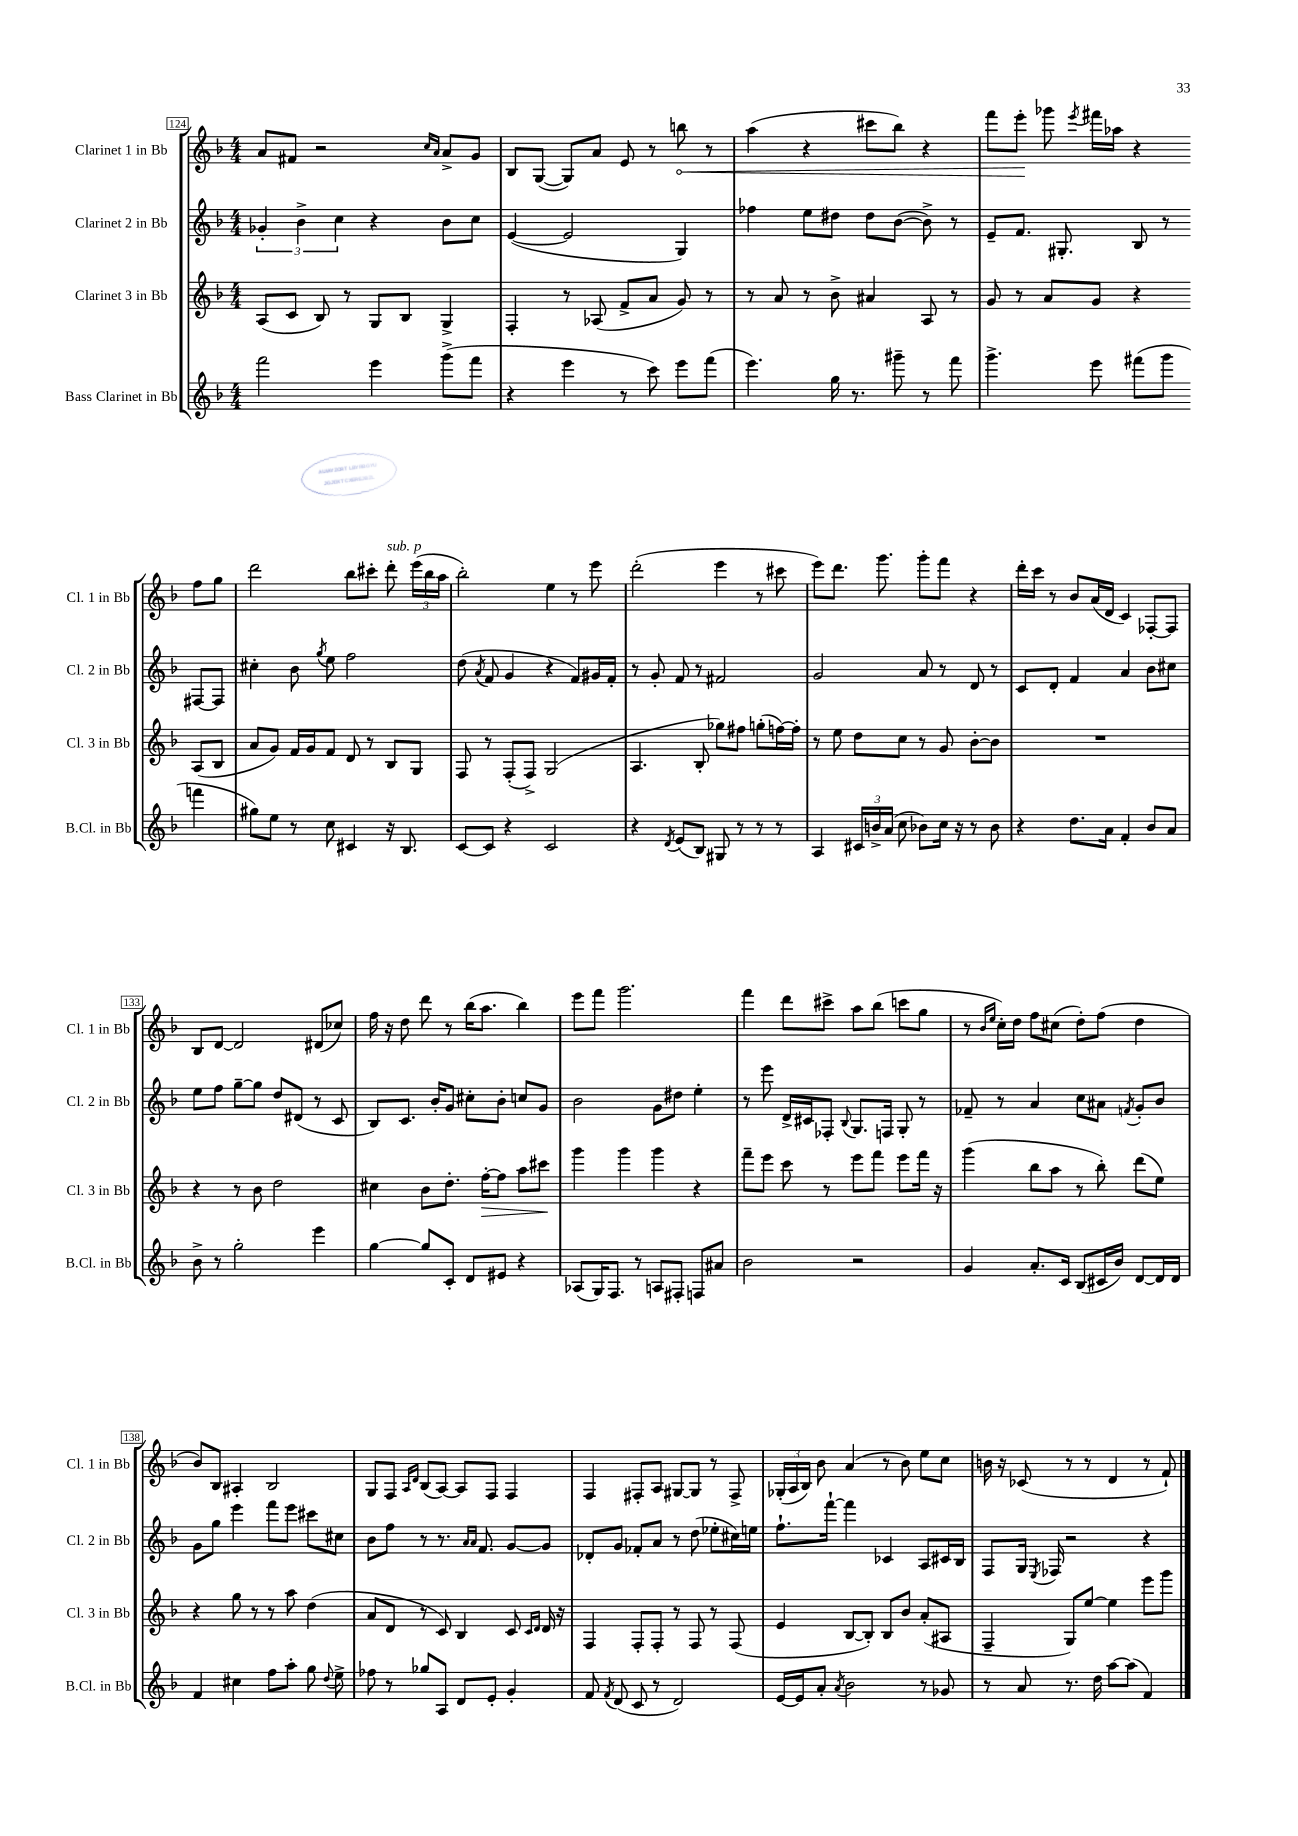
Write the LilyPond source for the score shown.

<<
\new StaffGroup <<
\new Staff = "s0" \with { instrumentName = "Clarinet 1 in Bb" shortInstrumentName = "Cl. 1 in Bb" } {
    \clef treble \key f \major \numericTimeSignature \time 4/4
    \autoBeamOff a'8[ fis'8] r2 \grace { c''16[ a'16] } a'8[-> g'8] |
    bes8[ g8]~( g8[) a'8] e'8 r8 \once \override Hairpin.circled-tip = ##t b''8\< r8 |
    a''4( r4 cis'''8[ bes''8]) r4 |
    f'''8[ e'''8]-.\! ges'''8 \acciaccatura { e'''8 } fis'''16[ aes''16] r4 f''8[ g''8] |
    d'''2 bes''8[ cis'''8]-. d'''8-.^\markup { \italic "sub. p" } \tuplet 3/2 { e'''16[( bes''16 a''16] } |
    bes''2-.) e''4 r8 e'''8 |
    d'''2-.( e'''4 r8 cis'''8 |
    e'''8[) d'''8.] g'''8. g'''8[-. f'''8] r4 |
    d'''16[-. c'''16] r8 bes'8[ a'16( d'16] c'4) fes8[~-. fes8] |
    bes8[ d'8]~ d'2 dis'8[( ces''8]) |
    f''16 r16 d''8 d'''8 r8 bes''16[( a''8.] bes''4) |
    e'''8[ f'''8] g'''2. |
    f'''4 d'''8[ cis'''8]-> a''8[ bes''8]( c'''8[ g''8] |
    r8 \grace { bes'16[ e''16] } c''16[-.) d''16] f''8[ cis''8]( d''8[-.) f''8]( d''4 |
    bes'8[) bes8] ais4-. bes2 |
    g8[ f8] \grace { a16[ d'16] } bes8[( a8]~) a8[ f8] f4 |
    f4 fis8[-. a8] gis8[~ gis8] r8 fis8-> |
    \tuplet 3/2 { ges16[-.( a16 bes16]) } bes'8 a'4( r8 bes'8) e''8[ c''8] |
    b'16 r16 ces'8( r8 r8 d'4 r8 f'8-!) \bar "|." |
}
\new Staff = "s1" \with { instrumentName = "Clarinet 2 in Bb" shortInstrumentName = "Cl. 2 in Bb" } {
    \clef treble \key f \major \numericTimeSignature \time 4/4
    \autoBeamOff \tuplet 3/2 { ges'4-. bes'4-> c''4 } r4 bes'8[ c''8] |
    e'4~( e'2 g4) |
    fes''4 e''8[ dis''8] dis''8[ bes'8]~( bes'8->) r8 |
    e'8[-- f'8.] gis8.-. bes8 r8 fis8[~ fis8] |
    cis''4-. bes'8 \acciaccatura { g''8 } e''8 f''2 |
    d''8( \acciaccatura { a'8 } f'8 g'4 r4 f'8[) gis'16 f'16]-. |
    r8 g'8-. f'8 r8 fis'2 |
    g'2 a'8 r8 d'8 r8 |
    c'8[ d'8]-. f'4 a'4 bes'8[ cis''8] |
    e''8[ f''8] g''8[~-- g''8] d''8[ dis'8]( r8 c'8 |
    bes8[) c'8.] bes'16[-. g'8] cis''8[-. bes'8]-. c''8[ g'8] |
    bes'2 g'8[ dis''8] e''4-. |
    r8 e'''8 d'16[-> cis'16 fes8]-. \appoggiatura { bes8 } g8.[ f16] g8-. r8 |
    fes'8-- r8 a'4 c''8[ ais'8] \acciaccatura { f'8 } g'8[-. bes'8] |
    g'8[ g''8] e'''4 f'''8[ e'''8] cis'''8[ cis''8] |
    bes'8[ f''8] r8 r8. \grace { a'16[ a'16] } f'8. g'8[~ g'8] |
    des'8[-. g'8] fes'8[-. a'8] r8 d''8( ees''8[-. cis''16) e''16] |
    f''8.[-! f'''16]~-! f'''4 ces'4 a8[ cis'16 bes16] |
    f8[ g16] \acciaccatura { e8 } fes16 r2 r4 \bar "|." |
}
\new Staff = "s2" \with { instrumentName = "Clarinet 3 in Bb" shortInstrumentName = "Cl. 3 in Bb" } {
    \clef treble \key f \major \numericTimeSignature \time 4/4
    \autoBeamOff a8[( c'8] bes8) r8 g8[ bes8] g4-> |
    f4-. r8 aes8( f'8[-> a'8] g'8) r8 |
    r8 a'8 r8 bes'8-> ais'4 a8 r8 |
    g'8 r8 a'8[ g'8] r4 a8[( bes8] |
    a'8[ g'8]) f'16[ g'16 f'8] d'8 r8 bes8[ g8] |
    f8 r8 f8[-.( f8]->) g2( |
    a4. bes8-. ges''8[) fis''8] g''8[-.( f''16~) f''16]-. |
    r8 e''8 d''8[ c''8] r8 g'8 bes'8[~-. bes'8] |
    R1 |
    r4 r8 bes'8 d''2 |
    cis''4 bes'8[ d''8.]-. f''16[~-.\> f''8] a''8[ cis'''8]\! |
    g'''4 g'''4 g'''4 r4 |
    f'''8[-- e'''8] c'''8 r8 e'''8[ f'''8] e'''8[ f'''16] r16 |
    g'''4( bes''8[ a''8] r8 bes''8-.) d'''8[( e''8]) |
    r4 g''8 r8 r8 a''8 d''4( |
    a'8[ d'8] r8 c'8) bes4 c'8 \grace { c'16[ d'16] } d'16 r16 |
    f4 f8[-. f8]-. r8 f8 r8 f8( |
    e'4 bes8[~ bes8]-.) bes8[ bes'8] a'8[-.( ais8] |
    f4-- g8[) e''8]~ e''4 e'''8[ g'''8] \bar "|." |
}
\new Staff = "s3" \with { instrumentName = "Bass Clarinet in Bb" shortInstrumentName = "B.Cl. in Bb" } {
    \clef treble \key f \major \numericTimeSignature \time 4/4
    \autoBeamOff f'''2 e'''4 g'''8[->( f'''8] |
    r4 e'''4 r8 c'''8) e'''8[ f'''8]( |
    e'''4.) g''16 r8. gis'''8-- r8 f'''8 |
    g'''4.-> e'''8 fis'''8[( g'''8] f'''4 |
    gis''8[) e''8] r8 c''8 cis'4 r16 bes8. |
    c'8[~ c'8] r4 c'2 |
    r4 \acciaccatura { d'8 } e'8[( bes8]) gis8 r8 r8 r8 |
    a4 \tuplet 3/2 { cis'16[ b'16-> a'16]( } c''8 bes'8[) c''16] r16 r8 bes'8 |
    r4 d''8.[ a'16] f'4-. bes'8[ a'8] |
    bes'8-> r8 g''2-. e'''4 |
    g''4~ g''8[ c'8]-. d'8[ eis'8] r4 |
    aes8[( g16) f8.] r8 a8[ fis8]-. f8[ ais'8] |
    bes'2 r2 |
    g'4 a'8.[-. c'16] bes8[( cis'16 bes'16]) d'8[~ d'16 d'16] |
    f'4 cis''4 f''8[ a''8]-. g''8 \appoggiatura { d''8 } e''8-> |
    fes''8 r8 ges''8[ a8] d'8[ e'8]-. g'4-. |
    f'8 \acciaccatura { f'8 } d'8( c'8 r8 d'2) |
    e'16[~ e'16 a'8]-. \acciaccatura { a'8 } bes'2 r8 ges'8 |
    r8 a'8 r8. d''16 a''8[~ a''8]( f'4) \bar "|." |
}
>>
>>
\layout { \context { \Score currentBarNumber = #124 \override BarNumber.stencil = #(make-stencil-boxer 0.1 0.3 ly:text-interface::print) } }
